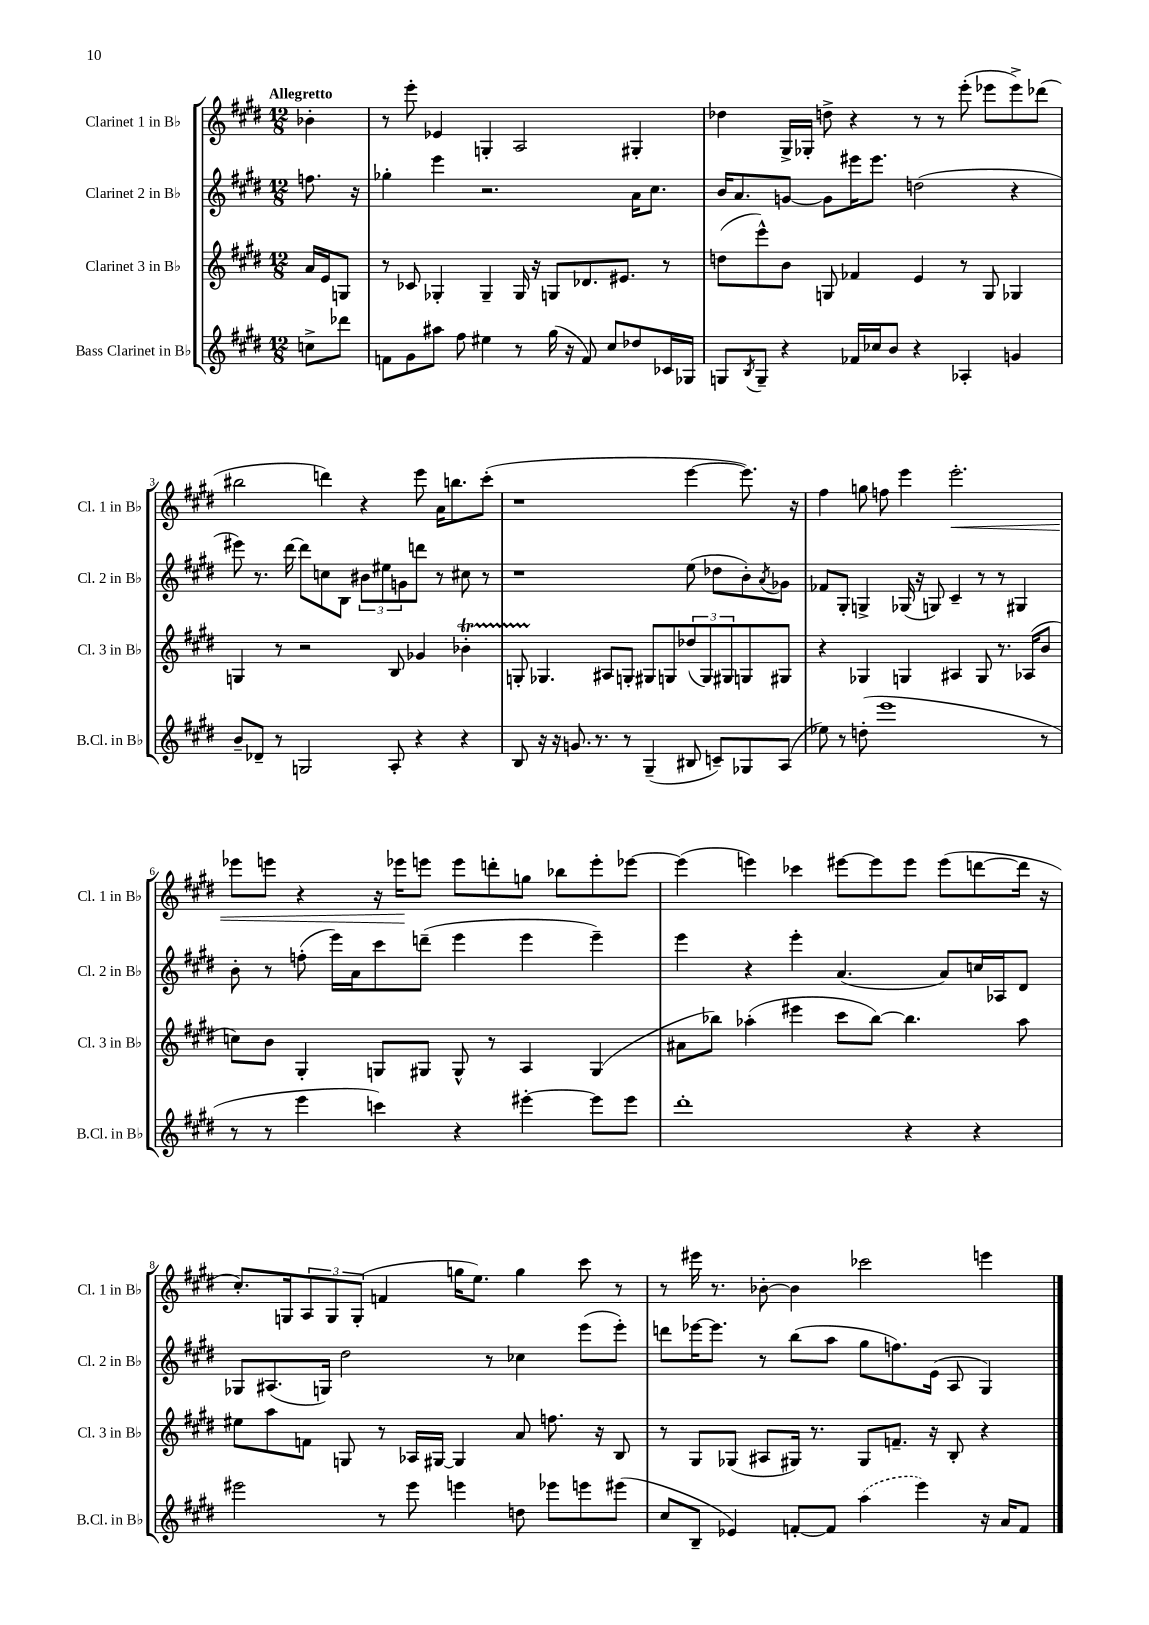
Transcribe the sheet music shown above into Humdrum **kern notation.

**kern	**kern	**kern	**kern
*staff4	*staff3	*staff2	*staff1
*clefG2	*clefG2	*clefG2	*clefG2
*k[f#c#g#d#]	*k[f#c#g#d#]	*k[f#c#g#d#]	*k[f#c#g#d#]
*M12/8	*M12/8	*M12/8	*M12/8
8cc^\L	16a/LL	8.ff\	4b-'\
.	16e/J	.	.
8ddd-\J	8G/J	.	.
.	.	16r	.
=	=	=	=
8f\L	8r	4gg-'\	8r
8g#\	8c-/	.	8eee'\
8aa#\J	4G-'/	4eee\	4e-/
8ff#\	.	.	.
4ee#\	4G-~/	2.r	4G'/
8r	16G-/	.	2A/
.	16r	.	.
(16gg#\	8G/L	.	.
16r	.	.	.
8f/)	8.d-/	.	.
8cc#/L	.	.	.
.	8.e#/J	.	.
8dd-/	.	16a\LK	4G#'/
.	.	8.cc#\J	.
16c-/L	8r	.	.
16G-/JJ	.	.	.
=	=	=	=
8G/L	(8dd\L	16b/LK	4dd-\
.	.	8.a/	.
8qB/	.	.	.
8G~/J	8eee^^\)	.	.
4r	8b\J	[8g/J	16G#^/LL
.	.	.	16G-'/JJ
.	8G/	8g\]L	8dd^\
16f-/LL	4f-/	16eee#\K	4r
16cc-/J	.	8.eee#\J	.
8b/J	.	.	.
4r	4e/	(2dd\	8r
.	.	.	8r
4A-'/	8r	.	(8eee'\
.	8G/	.	8eee-\L
4g/	4G-/	4r	8eee-^\)
.	.	.	(8ddd-\J
=	=	=	=
8b~/L	4G/	8eee#\)	2bb#\
8d-~/J	.	8.r	.
8r	8r	.	.
.	.	[16ddd#\	.
2G/	2r	8ddd#\]L	.
.	.	8cc\	4ddd\)
.	.	8B\J	.
.	.	12b#\L	4r
.	.	12ee#\	.
8A'/	8B/	.	.
.	.	12g\	.
4r	4g-/	8ddd\J	8eee\
.	.	8r	16a\LK
.	.	.	8.bb\
4r	4b-'\	8cc#\	.
.	.	8r	(8ccc#'\J
=	=	=	=
8B/	8G'/	1r	1r
16r	4.G-/	.	.
16r	.	.	.
8.g/	.	.	.
8.r	.	.	.
.	8A#/L	.	.
8r	8G'/J	.	.
(4G#~/	8G#/L	.	.
.	8G/	.	.
8B#/	(12dd-/	(8ee\	[4eee\
.	12G/)	.	.
8c~/L)	.	8dd-\L	.
.	12G#/	.	.
8G-/	8G/	8b'\)	8.eee\])
.	.	8qa/	.
(8A/J	8G#/J	8g-\J	.
.	.	.	16r
=	=	=	=
8ee-\)	4r	8f-/L	4ff#\
8r	.	8G#'/J	.
(8dd'\	4G-/	4G^/	8gg\
1eee	.	.	8ff\
.	4G/	(16G-/	4eee\
.	.	16r	.
.	.	8G/)	.
.	4A#/	4c#~/	2.eee'\
.	8G/	8r	.
.	8.r	8r	.
.	.	4G#/	.
.	(16A-/LK	.	.
8r	8b/J	.	.
=	=	=	=
8r	8cc\L)	8b'\	8eee-\L
8r	8b\J	8r	8eee\J
4eee\	4G#'/	(8ff'\	4r
.	.	16eee\LL)	.
.	.	16a\J	.
4ccc\)	8G/L	8ccc#\	16r
.	.	.	16eee-\LK
.	8G#/J	(8ddd~\J	8eee\J
4r	8G#^^/	4eee\	8eee\L
.	8r	.	8ddd'\
[4eee#'\	4A/	4eee\	8gg\J
.	.	.	8bb-\L
8eee#\]L	(4G#/	4eee~\)	8eee'\
8eee#\J	.	.	[8eee-\J
=	=	=	=
1ddd#'	8a#\L	4eee\	(4eee-\]
.	8bb-\J)	.	.
.	(4aa-'\	4r	4eee\)
.	4eee#\	4eee'\	4ccc-\
.	8ccc#\L	(4.a/	[8eee#\L
.	[8bb-\J)	.	8eee#\]
4r	4.bb-\]	.	8eee#\J
.	.	8a/L)	(8eee#\L
4r	.	16cc/L	[8ddd\
.	.	16A-/J	.
.	8aa-\	8d#/J	16ddd\]Jk
.	.	.	16r
=	=	=	=
2eee#\	8ee#\L	8G-/L	8.cc#'/L)
.	8aa\	(8.A#/	.
.	.	.	16G/k
.	8f\J	.	12A/
.	.	16G/Jk)	.
.	.	.	12G/
.	8G/	2dd#\	.
.	.	.	(12G'/J
8r	8r	.	4f/
8eee#\	16A-/LL	.	.
.	[16G#/JJ	.	.
4eee\	4G#/]	.	16gg\LK
.	.	.	8.ee\J)
.	.	8r	.
8dd\	8a/	4cc-\	4gg\
8eee-\L	8.ff\	.	.
8eee\	.	(8eee\L	8ccc#\
.	16r	.	.
(8eee#\J	8B/	8eee'\J)	8r
=	=	=	=
8cc#/L	8r	8ddd\L	8r
8B~/J	8G#/L	[16eee-\K	16eee#\
.	.	8.eee-\]J	8.r
4e-/)	(8G-/J	.	.
.	8A#/L	8r	[8b-'\
[8f'/L	16G#/Jk)	(8bb\L	4b-\]
.	8.r	.	.
8f/]J	.	8aa\J	.
(4aa\	8G#/L	8gg#\L	2ccc-\
.	8.f~/J	8.ff\)	.
4eee\)	.	.	.
.	16r	(16e\Jk	.
.	8B'/	8A/	.
16r	4r	4G#/)	4eee\
16a/LK	.	.	.
8f/J	.	.	.
==	==	==	==
*-	*-	*-	*-
